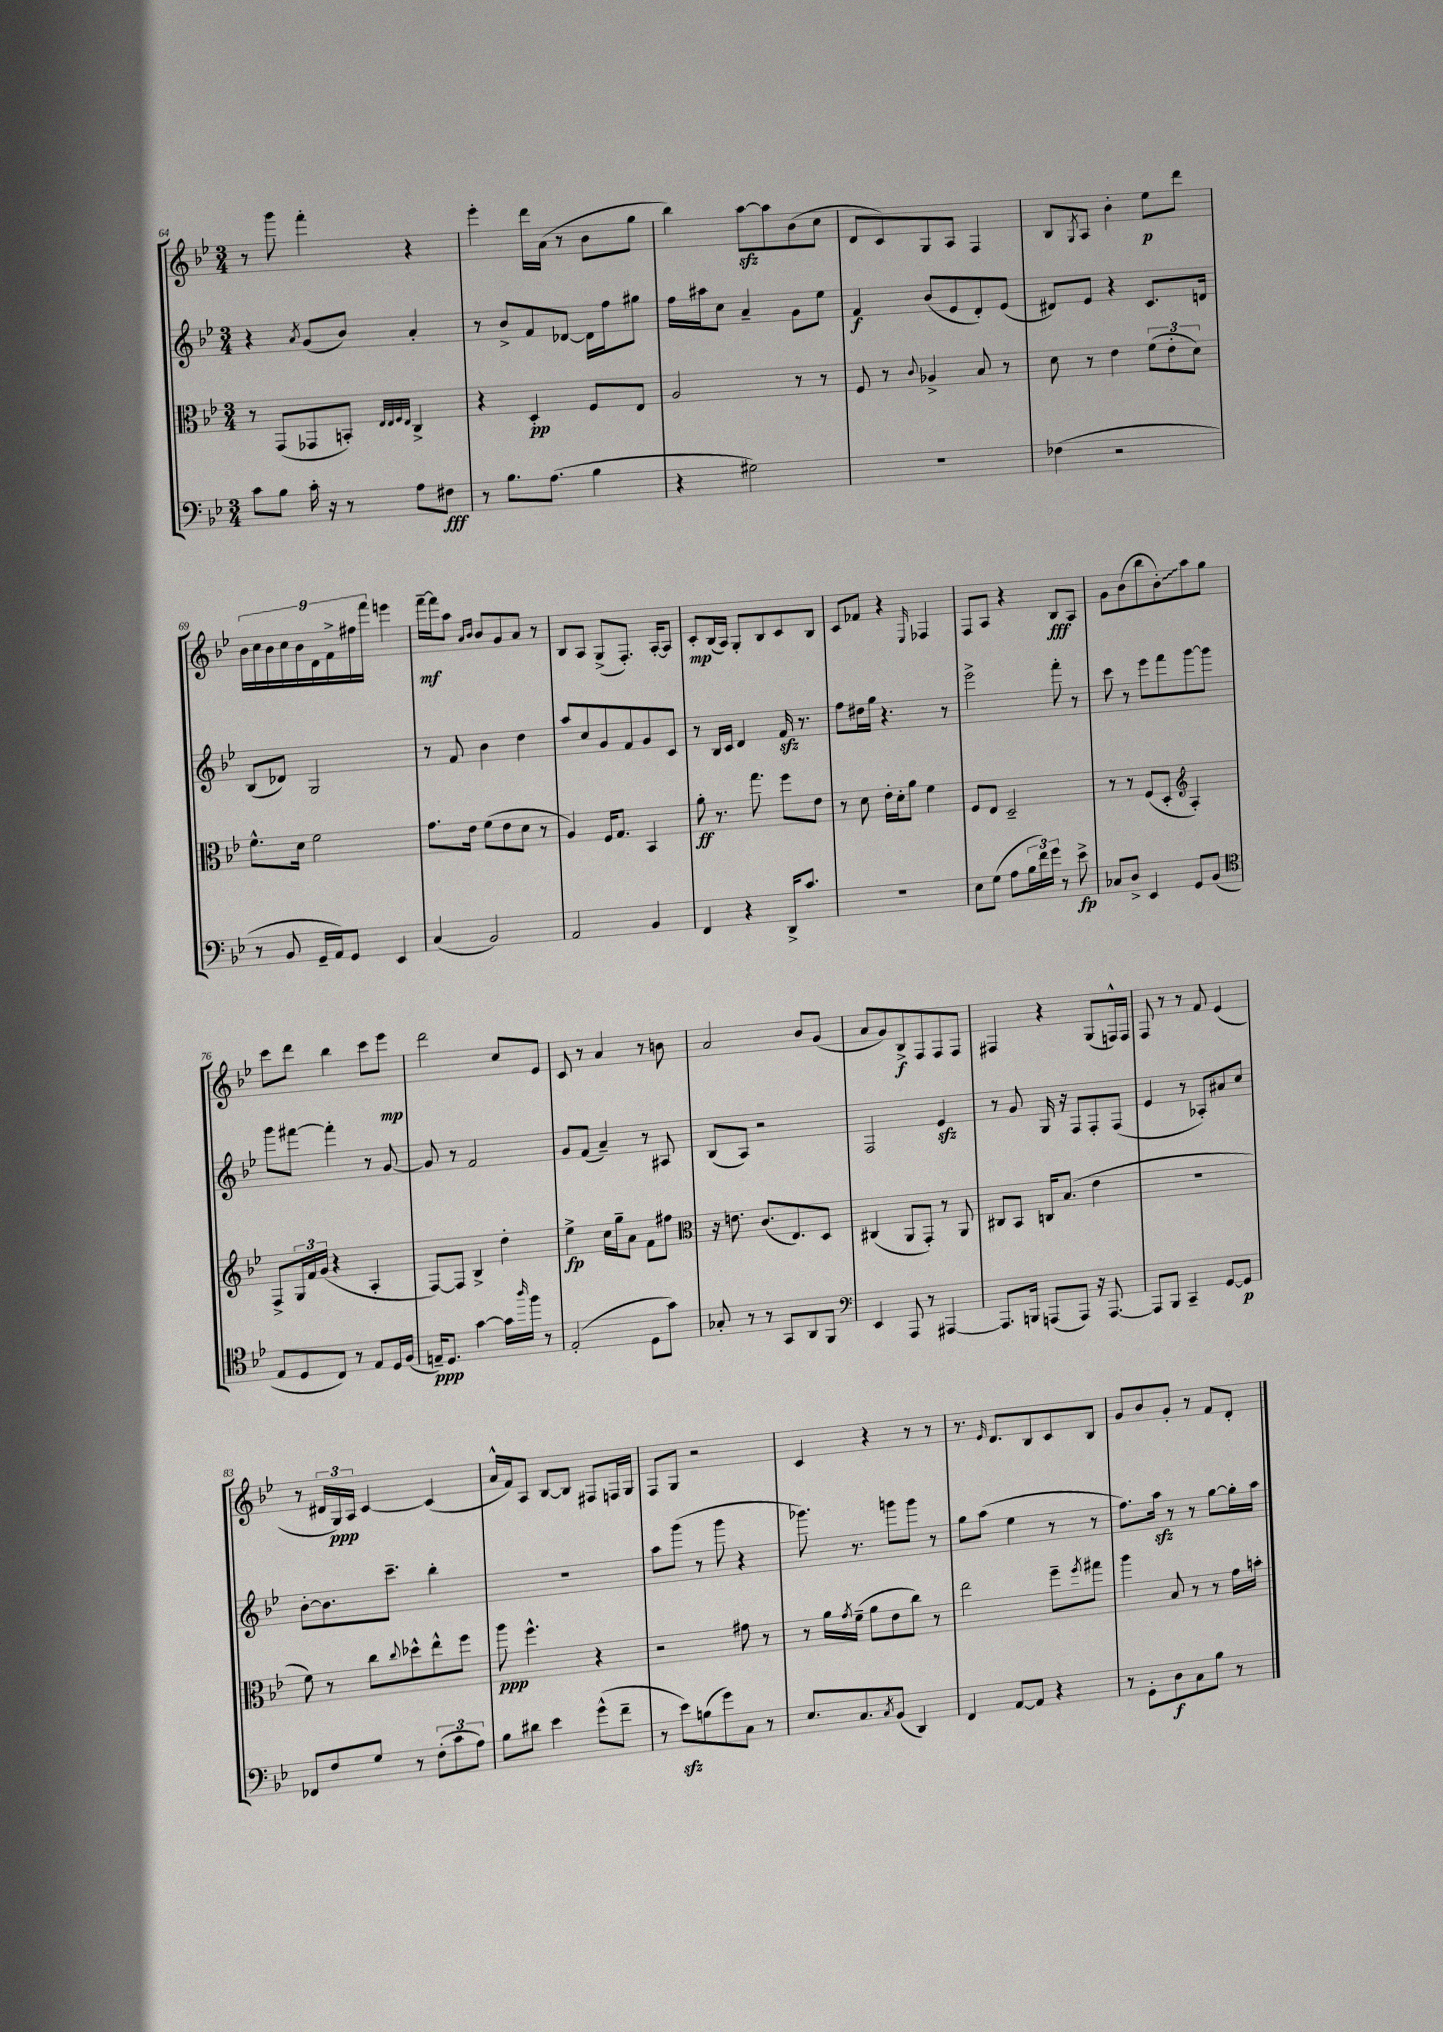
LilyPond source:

<<
\new StaffGroup <<
\new Staff = "s0" {
    \clef treble \key bes \major \numericTimeSignature \time 3/4
    r8 g'''8 f'''4-. r4 |
    ees'''4-. d'''16 a'16( r8 bes'8 g''8 |
    bes''4) a''8~\sfz a''8 bes'8( c''8 |
    d'8 c'8) g8 a8 f4 |
    bes8 \acciaccatura { g8 } a8 bes'4-. ees''8\p d'''8 |
    \tuplet 9/8 { bes'16 c''16 bes'16 c''16 bes'16 d'16 f'16-> fis''16 f'''16 } e'''4 |
    f'''16~--\mf f'''16 a''8 \grace { a'16 bes'16 } bes'8 g'8 a'8 r8 |
    bes8 a8 g8->( f8.-.) a16~-. a8 |
    c'8-.\mp bes16( a16) g8-. bes8 c'8 bes8 |
    c'8 fes'8 r4 \grace { ees16 } fes4 |
    f8 a8 r4 bes8\fff a8 |
    g'8 bes'8( bes''8 \once \override Glissando.style = #'zigzag bes'8-.\glissando) a''8 g''8 |
    c'''8 d'''8 bes''4 c'''8 ees'''8\mp |
    d'''2 c''8 ees'8 |
    c'8 r8 a'4 r8 b'8 |
    a'2 bes'8 g'8( |
    a'8 g'8) bes8->\f f8 f8 f8 |
    fis4 r4 g8( f16-^) f16 |
    f8 r8 r8 f'8 ees'4( |
    r8 \tuplet 3/2 { dis'16 g16\ppp) a16 } c'4~ c'4( |
    a'16-^ f'16) a8 bes8~ bes8 fis8 f16 g16 |
    f8 g8 r2 |
    c'4 r4 r8 r8 |
    r8. \grace { ees'16 } d'8. bes8 c'8 bes8 |
    g'8 bes'8 g'8-. r8 f'8 d'8-. \bar "|." |
}
\new Staff = "s1" {
    \clef treble \key bes \major \numericTimeSignature \time 3/4
    r4 \acciaccatura { a'8 } g'8( bes'8) a'4-. |
    r8 bes'8-> f'8 des'8~ des'16 f''16 gis''8 |
    f''16 ais''16 c''8 a'4-- g'8 ees''8 |
    f'4\f bes'8( ees'8 d'8-.) ees'8( |
    dis'8) ees'8 r4 c'8. d'16 |
    bes8( des'8) g2 |
    r8 f'8 bes'4 d''4 |
    a''8 c''8 g'8 f'8 g'8 c'8 |
    r8 bes16 c'16 d'4 f'16\sfz r8. |
    f''8 dis''16 g''16 r4. r8 |
    ees'''2-> f'''8-. r8 |
    c'''8 r8 ees'''8 f'''8 g'''8~ g'''8 |
    g'''8 fis'''8~ fis'''4-. r8 g'8~ |
    g'8 r8 f'2 |
    g'8 f'8( a'4--) r8 ais8 |
    bes8( a8) r2 |
    f2 ees'4\sfz |
    r8 g'8 g16 r16 f8 f8-. f8( |
    ees'4 r8 aes8-.) ais'8 c''8 |
    bes'8~-. bes'8. c'''8.-- bes''4-. |
    R2. |
    a''8 g'''8( r8 g'''8 r4 |
    ges'''8.) r8. g'''8 g'''8 r8 |
    g''8 a''8( ees''4 r8 r8 |
    f''8.) a''16\sfz r8 r8 g''8~ g''16-. a''16 \bar "|." |
}
\new Staff = "s2" {
    \clef alto \key bes \major \numericTimeSignature \time 3/4
    r8 g,8( ges,8 b,8-.) \grace { ees32 ees32 f32 ees32 } c4-> |
    r4 d4-.\pp f8 ees8 |
    a2 r8 r8 |
    f8 r8 \appoggiatura { c'8 } aes4-> bes8 r8 |
    d'8 r8 ees'4 \tuplet 3/2 { f'8( ees'8-. d'8) } |
    f'8.-^ d'16 f'2 |
    g'8. ees'16 f'8( ees'8 d'8 r8 |
    a4) f16 g8. bes,4 |
    a'8-.\ff r8. g''8. f''8 ees'8 |
    r8 d'8 ees'16-. d'16-. a'8 f'4 |
    f8 ees8 d2-- |
    r8 r8 f8( d8-. \clef treble a4-.) |
    f8-> \tuplet 3/2 { g16 f'16 g'16( } r4 a4-. |
    f8~) f8 bes4-> d''4-. |
    ees''4->\fp c''16 g''16-- a'8 f'8 fis''8 |
    \clef alto r16 e'8. c'8.( ees8.) d8 |
    cis4( a,8 g,8-.) r8 a,8 |
    cis8 bes,8 c16 bes8.( ees'4 |
    R2. |
    f'8) r8 c''8 \appoggiatura { c''8 } des''8-^ ees''8-^ f''8 |
    a''8\ppp f''4.-^ r4 |
    r2 gis'8 r8 |
    r8 a'16 \acciaccatura { g'8 } f'16--( a'8 ees'8 c''8) r8 |
    ees''2 f''8-- \acciaccatura { f''8 } gis''8 |
    a''4 bes8 r8 r8 g'16 b'16-. \bar "|." |
}
\new Staff = "s3" {
    \clef bass \key bes \major \numericTimeSignature \time 3/4
    c'8 bes8 c'16-. r16 r8 a8 fis8\fff |
    r8 bes8. a8.( bes4 |
    r4 gis2) |
    R2. |
    fes4( r2 |
    r8 bes,8 g,16-- a,16) g,8 ees,4 |
    c4( bes,2) |
    a,2 bes,4 |
    f,4 r4 d,16-> c'8. |
    R2. |
    ees8 g8( a8 \tuplet 3/2 { bes16 f'16) g'16 } r8 ees'8->\fp |
    ces8 d8-> ees,4 g,8 bes,8( |
    \clef tenor ees8 d8 c8) r8 ees8 d16 f16( |
    e16--\ppp) d8. g'4~ g'16 \grace { a''16 } f''16 r8 |
    ees2-.( d8 g'8) |
    ges8-. r8 r8 g,8 a,8 f,8 |
    \clef bass ees,4 a,,8 r8 ais,,4~ |
    ais,,8. b,,16 a,,8( a,,8) r16 a,,8.~ |
    a,,8 bes,,8 c,4-- g,8~ g,8\p |
    fes,8 f8 g8 r8 \tuplet 3/2 { f8-.( c'8 a8) } |
    bes8 dis'8 ees'4 g'8-^( f'8-- |
    r8 ees'8\sfz) b8( g'8) c8 r8 |
    ees8. c8. \acciaccatura { c8 } bes,8( d,4) |
    f,4 a,8~ a,8 r4 |
    r8 g,8-. d8\f c8 bes8 r8 \bar "|." |
}
>>
>>
\layout { \context { \Score currentBarNumber = #64 } }
